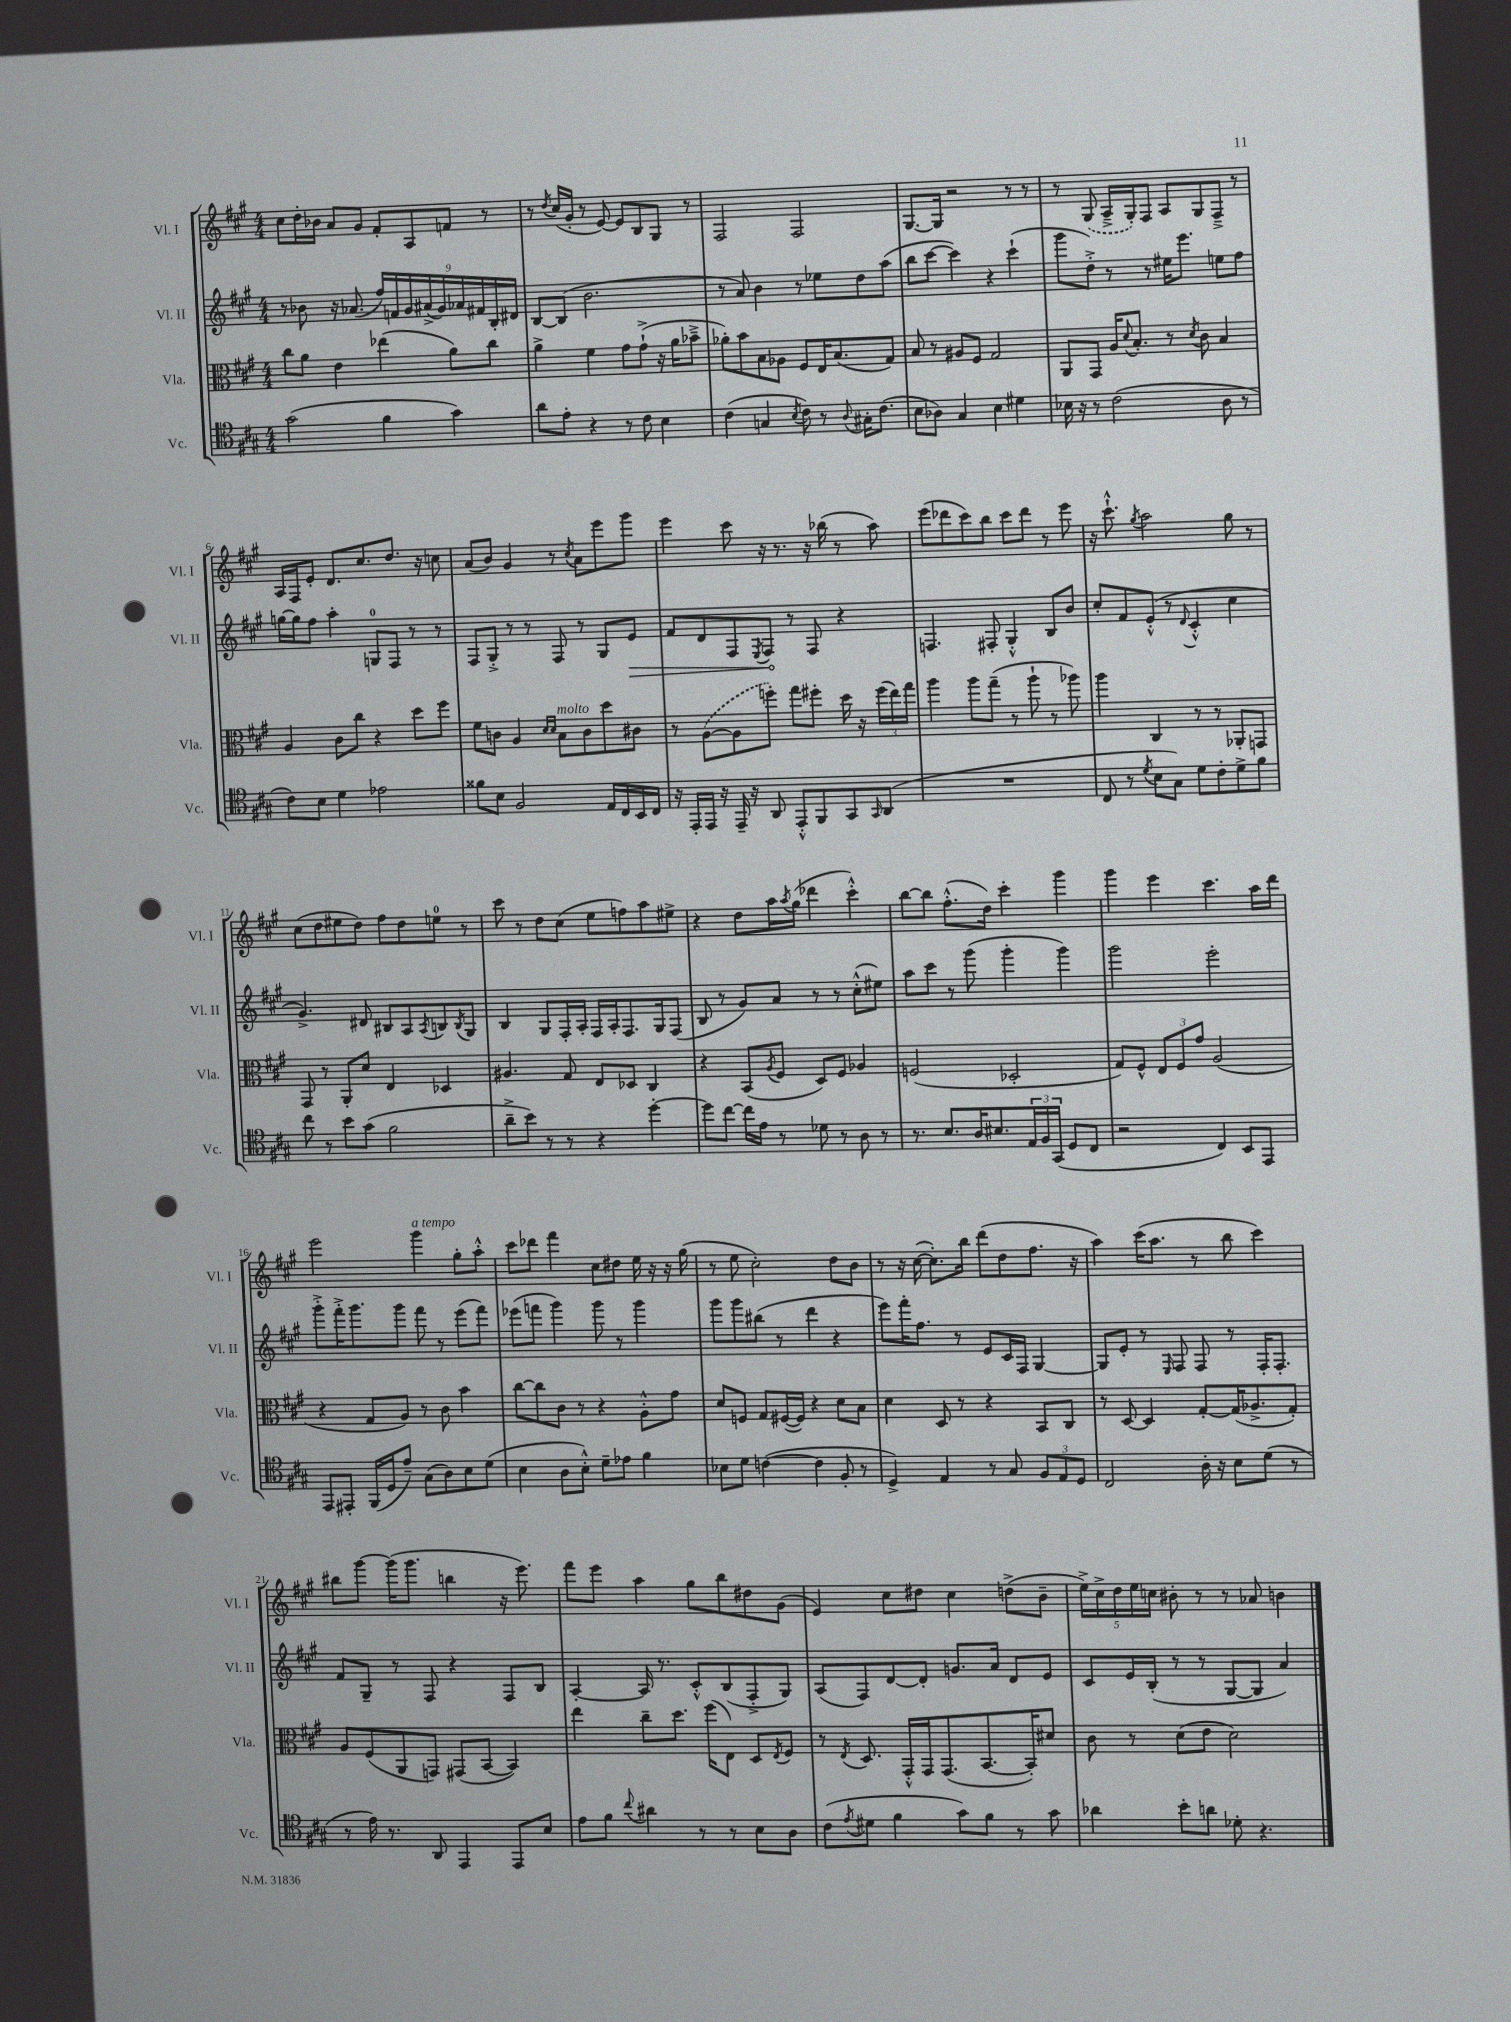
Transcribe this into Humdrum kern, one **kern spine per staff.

**kern	**kern	**kern	**kern
*staff4	*staff3	*staff2	*staff1
*clefC4	*clefC3	*clefG2	*clefG2
*k[f#c#g#]	*k[f#c#g#]	*k[f#c#g#]	*k[f#c#g#]
*M4/4	*M4/4	*M4/4	*M4/4
(2g#	8cc#	8r	8cc#
.	8a	8b-	16dd'
.	.	.	16b-
.	4e	16r	8a
.	.	(8.a-	.
.	.	.	8g#
4f#	(4ee-	18ff#)	8f#'
.	.	18f	.
.	.	18g#	.
.	.	.	8A
.	.	(18a#^	.
.	.	18g#)	.
4g#)	8a)	.	8f
.	.	18a-	.
.	.	18f#	.
.	8cc#	.	8r
.	.	18B'	.
.	.	18d#	.
=	=	=	=
8a	4a^	[8B	8r
.	.	.	8qdd
8e'	.	(8B]	(16cc#
.	.	.	16g#'
4r	4f#	2.b	8r
.	.	.	[8e)
8r	8g#	.	8e]
8c#	(8g#`^	.	8B
4B	16r	.	8G#
.	16a	.	.
.	8b-~^	.	8r
=	=	=	=
(4c#	8a-')	8r	2F#
.	8b	8a)	.
4G	8B	4b	.
.	8A-	.	.
8qB	.	.	.
8c#)	8F#	8r	2F#
8r	16E	8ee-	.
.	(8.B	.	.
8qqA	.	.	.
16G#'	.	8dd	.
(8.c#	.	.	.
.	8G#)	(8aa	.
=	=	=	=
8B	8B	8bb	[8.G#
8A-)	8r	[8ccc#	.
.	.	.	16G#]
4G#	8A#	4ccc#])	2r
.	8F#	.	.
4B	2G#	4r	.
4d#	.	(4ccc#`	8r
.	.	.	8r
=	=	=	=
16B-	8AA	8ggg#	8r
16r	.	.	.
8r	8GG#	8dd'^)	(8G#
(2c#	16A	8r	16A~^
.	8qqd	.	.
.	8.B'	.	16G#')
.	.	8r	8F#
.	8r	16ee#	8A
.	.	8.eee	.
.	8qd	.	.
.	8c#	.	8G#
8A	4B	8ee	8F#~^
8r	.	8ff#	8r
=	=	=	=
8c#)	4A	[16gg	16A
.	.	16gg]	16F#
8B	.	8ff#	8e'
4d	8c#	4aa'	8.d
.	8cc#	.	.
.	.	.	8.cc#
2e-	4r	8G	.
.	.	8F#	8.dd
.	8dd	8r	.
.	.	.	16r
.	8ff#	8r	8cc
=	=	=	=
8f##	8f#	8F#	(8a
8B	8c	8G#'^	8b)
2F#	4A	8r	4g#
.	.	8r	.
.	16qqd	.	.
.	16qqd	.	.
.	8B	8F#	8r
.	.	.	8qcc#
.	8c	8r	8a
16E	8dd	8G#	8eee
16C#	.	.	.
16BB	8c#	8e	8ggg#
16C#	.	.	.
=	=	=	=
16r	8r	8f#	4eee
16EE'	.	.	.
16EE	([8A	8d	.
16r	.	.	.
16EE~	8A]	8F#	8ccc#
16r	.	.	.
.	.	8qE	.
8AA	8ff')	8F#	16r
.	.	.	8.r
8EE'^^	8gg#	8r	.
8FF#	8ff#'	8F#	16r
.	.	.	(16bb-
8GG#	16dd	4r	8r
.	16r	.	.
16qqGG#	.	.	.
(8AA	(24ff#	.	8aa)
.	24ee)	.	.
.	24gg#	.	.
=	=	=	=
1r	4aa	4.F	(8eee
.	.	.	8ddd-
.	8aa	.	8ccc#)
.	(8gg#~	8F#'	8bb
.	8r	4G#'^^	8ccc#
.	8aa`	.	8ddd-
.	8r	8B	8r
.	8aa-)	8b	8eee
=	=	=	=
8C#	4aa	8cc#'	16r
.	.	.	8.ccc#`^^
8r	.	8f#	.
8qd	.	.	8qgg#
8B	4C#	(8e'^^	2aa
8G#)	.	8r	.
.	.	8qqd	.
8d	8r	4c#'^^	.
8c#'	8r	.	.
8d^	8AA-'	4cc#	8gg#
8f#	8GG	.	8r
=	=	=	=
8cc#	8GG#	4.g#^)	(8cc#
8r	8r	.	8dd
8b	8AA'	.	8ee#
(8g#	8d	8d#	8dd)
2f#	4E	8B#	8ff#
.	.	8A	8dd
.	.	8qA	.
.	4D-	8B	8ee
.	.	8qB	.
.	.	8G#	8r
=	=	=	=
8a~^	4.A#	4B	8ccc#
8b)	.	.	8r
8r	.	8G#	8dd
8r	8G#	16F#'	(8cc#
.	.	16A'	.
4r	8E	16F#	8ee
.	.	16A'	.
.	8D-	8.F#	8ff)
[4dd'	4C#	.	8aa
.	.	16G#	.
.	.	(8F#	8ee#^
=	=	=	=
8dd]	4r	8B	4r
[8cc#	.	8r	.
16cc#]	(8BB	8g#)	8dd
16e	.	.	.
.	8qA	.	.
8r	8F#	8a	16aa
.	.	.	8qaa
.	.	.	(16gg#
8d-	8D)	8r	4ddd-
8r	8F#	8r	.
8A	4A-	(8cc#'^^	4ccc#'^^)
8r	.	8ee#)	.
=	=	=	=
8.r	(2F	8aa	[8bb
.	.	8ccc#	8bb]
8.B	.	.	.
.	.	8r	(8.ff#'^^
16A	.	(8ggg#	.
8.B#	.	.	16dd)
.	2D-'	4ggg#'	4ccc#'
24E	.	.	.
24F#	.	.	.
(24GG#	.	.	.
8D	.	4ggg#)	4ggg#
8C#	.	.	.
=	=	=	=
2r	8G#)	2ggg#	4ggg#
.	8F#^^	.	.
.	12E	.	4eee
.	12F#	.	.
.	12g#	.	.
4C#)	(2A	2eee'	4.ccc#
8BB	.	.	.
8EE	.	.	16aa
.	.	.	16ddd
=	=	=	=
8EE	4r	8ggg#'^	2eee
8EE#'	.	16fff#'^	.
.	.	8.ggg#	.
(16FF#	8G#	.	.
16D	.	.	.
8e~)	8A)	8ggg#	.
(8G#	8r	8fff#	4ggg#
8A)	8c#	8r	.
8B	4b	(8eee	8gg#'
(8d	.	8fff#)	8aa'^^
=	=	=	=
4B	[8cc#	(8eee-	8ccc#
.	8cc#]	8fff	8ddd-
8A	8c#	4ggg#)	4fff#
8B'^^)	8r	.	.
8d~	4r	8ggg#	8cc#
8e-	.	8r	8dd#
4f#	8A'^^	4ggg#	16ee
.	.	.	16r
.	8g#	.	16r
.	.	.	(16gg#
=	=	=	=
8B-	8d	8ggg#	8r
8d	8F	8ggg#	8ee
([4c	8G#	(8bb#	2cc#')
.	([16F#	8r	.
.	16F#])	.	.
4c]	4r	4ddd	.
8F#'	8d	4r	8dd
8r	8B	.	8b
=	=	=	=
4D^)	4d	8eee)	8r
.	.	16fff#'	16r
.	.	8.ff#	([16cc#
4E	8D	.	8.cc#'])
.	8r	8r	.
.	.	.	16bb
8r	4r	8e	(8ddd
8G#	.	16c#	8dd
.	.	16F#	.
12F#	8BB	[4G#	8.ff#
12E	.	.	.
.	8C#	.	.
12D	.	.	.
.	.	.	16r
=	=	=	=
2C#	8r	8G#]	4aa)
.	[8D	8e'	.
.	4D]	8r	(16ccc#
.	.	.	8.aa
.	.	16qqE	.
.	.	8F#	.
16A'	[8G#'	8F#	8r
16r	.	.	.
8B	(16G#]	8r	8bb
.	8.A-^	.	.
(8d	.	16F#'	4ccc#)
.	.	8.F#'	.
8r	8G#')	.	.
=	=	=	=
8r	8A	8f#	8bb#
16e)	(8F#	8G#~	[8ggg#
8.r	.	.	.
.	8AA	8r	(16ggg#]
.	.	.	8.ggg#
8AA	8GG)	8F#	.
4EE	(8GG#	4r	4bb
.	[8BB	.	.
8EE	4BB])	8F#	16r
.	.	.	8.eee)
8B	.	8B	.
=	=	=	=
8e	4ee	[4A'	8fff#
8f#	.	.	8eee
8qqcc#	.	.	.
4a#	8cc#~	16A]	4aa
.	.	8.r	.
.	8.dd	.	.
8r	.	8c#'^^	8gg#
.	(16ff#	.	.
8r	8E)	(8B	8bb
8B	8D	8F#'^	8dd#
.	8qE	.	.
8A	8F#	8G#)	(8g#
=	=	=	=
(8c#	8r	(8A	4e)
8qe	8qE	.	.
8d#	8.D	8F#)	.
4f#	.	[8d	8cc#
.	16GG#'^^	.	.
.	16GG#	8d']	8dd#
.	(8.GG#	.	.
8g#)	.	8.g	4cc#
8f#	[8.BB	.	.
.	.	16a	.
8r	.	8d	(8dd^
.	16BB'])	.	.
8g#	8d#	8e	8b~
=	=	=	=
4a-	8c#	8c#	20ee^)
.	.	.	20cc#^
.	.	.	20dd
.	8r	16e	.
.	.	.	20ee
.	.	(16B'	.
.	.	.	20cc
8b'	(8d	8r	8b#'
8a	8e	8r	8r
8d-'	2d)	[8G#	8r
4.r	.	8G#]	8a-
.	.	4a)	4b
==	==	==	==
*-	*-	*-	*-
